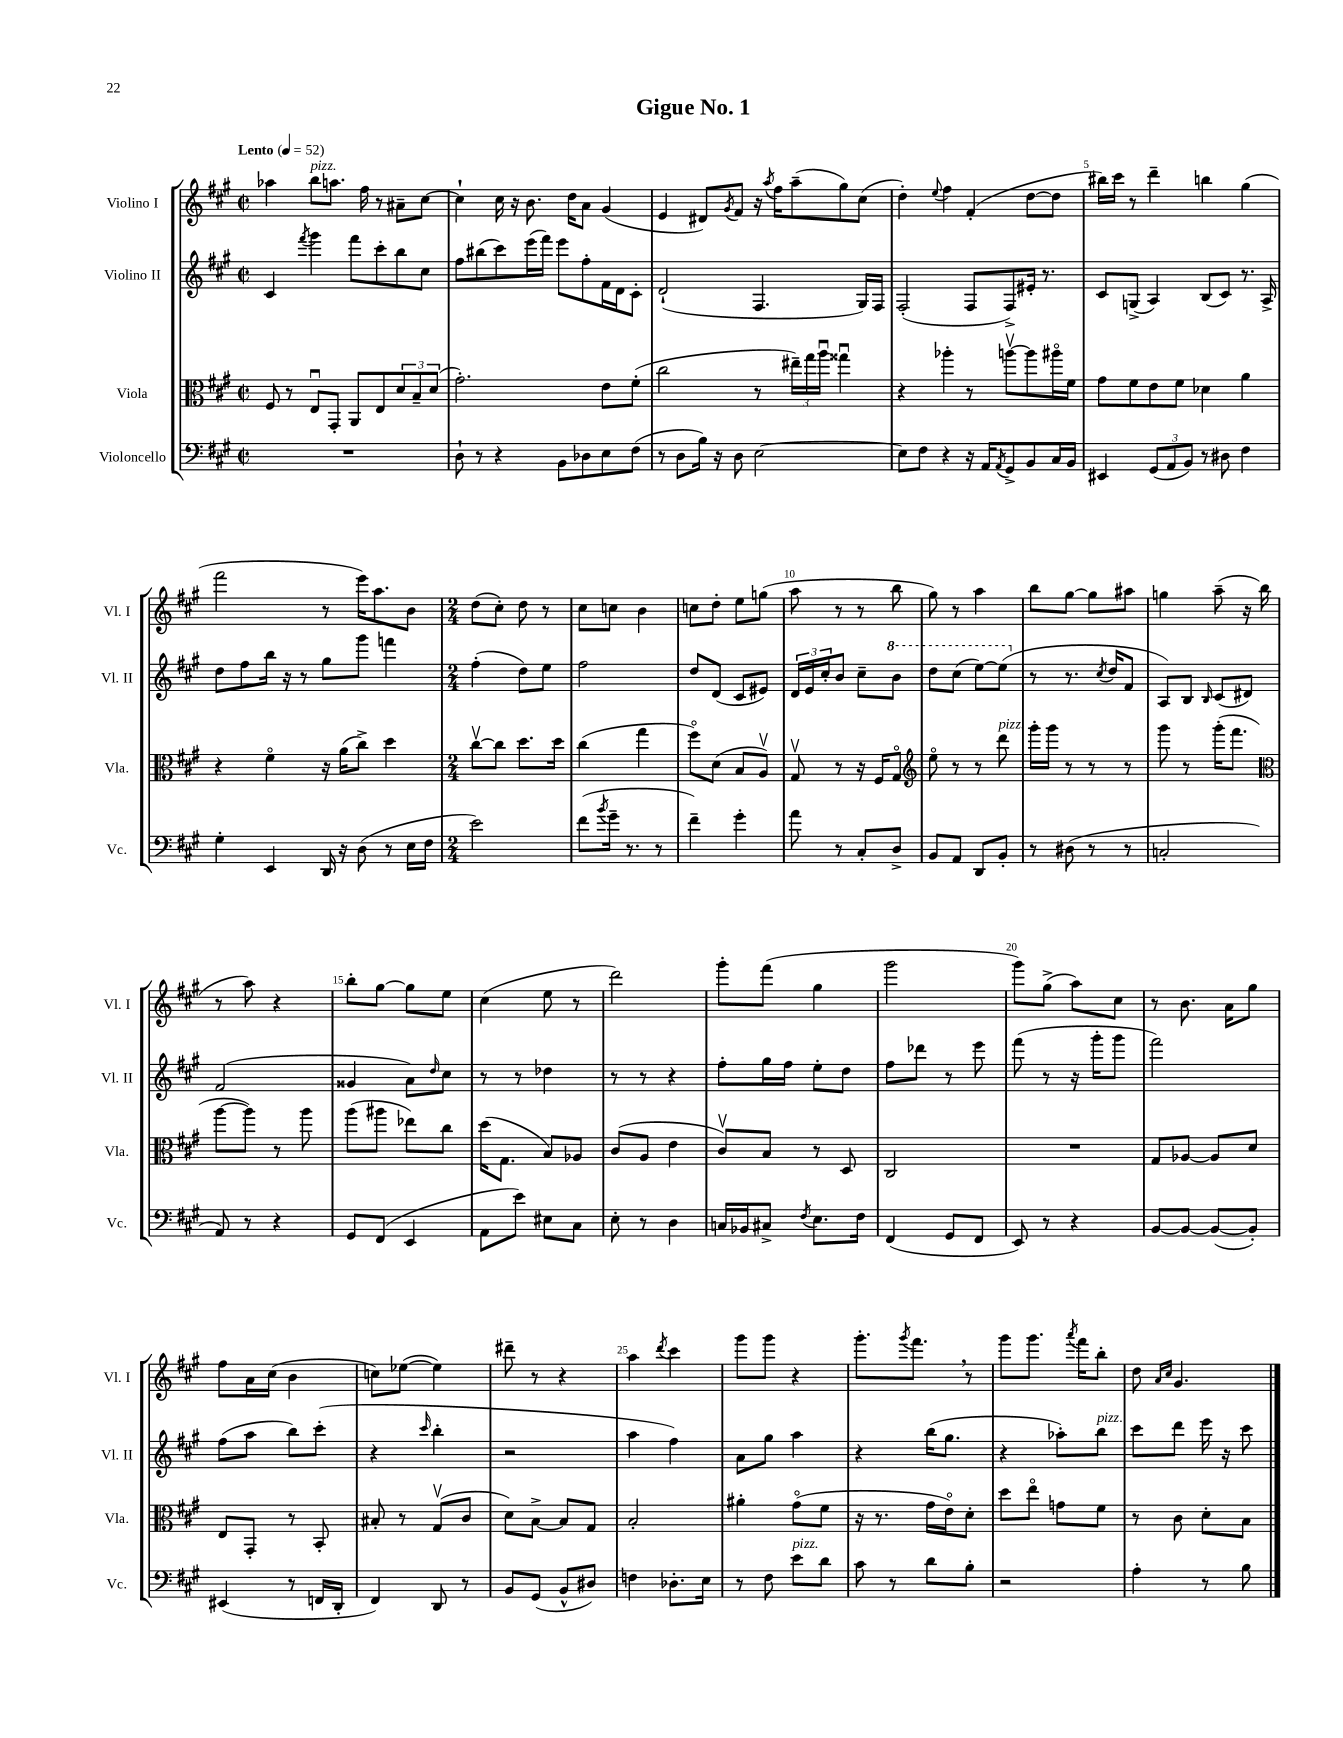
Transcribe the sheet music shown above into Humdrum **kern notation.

**kern	**kern	**kern	**kern
*part4	*part3	*part2	*part1
*staff4	*staff3	*staff2	*staff1
*I"Violoncello	*I"Viola	*I"Violino II	*I"Violino I
*I'Vc.	*I'Vla.	*I'Vl. II	*I'Vl. I
*clefF4	*clefC3	*clefG2	*clefG2
*k[f#c#g#]	*k[f#c#g#]	*k[f#c#g#]	*k[f#c#g#]
*M2/2	*M2/2	*M2/2	*M2/2
*met(c|)	*met(c|)	*met(c|)	*met(c|)
*MM52	*MM52	*MM52	*MM52
=1	=1	=1	=1
!	!	!	!LO:TX:a:B:t=Lento
1r	8F#/	4c#/	4aa-X\
.	8r	.	.
.	.	8qfff#/	.
!	!	!	!LO:TX:a:i:t=pizz.
.	8Eu/L	4ggg#\	8bb\L
.	8GG#'/J	.	8.aan\J
.	8AA/L	8fff#\L	.
.	.	.	16ff#\
.	8E/	8ccc#'\	8r
.	12d/	8bb\	8a#X~\L
.	12B~/	.	.
.	.	8cc#\J	[8cc#\J
.	(12d/J	.	.
=2	=2	=2	=2
8D`\	2.g#'\)	8ff#\L	4cc#`\]
8r	.	(8bb#X\	.
4r	.	8ccc#\)	16cc#\
.	.	.	16r
.	.	(16eee\L	8.b\
.	.	16fff#\JJ)	.
8BB\L	.	8eee\L	.
.	.	.	16dd\KL
8D-X\	.	8ff#'\	8a\J
8E\	8e\L	16f#\L	(4g#/
.	.	16d\J	.
(8F#\J	(8f#'\J	8c#'\J	.
=3	=3	=3	=3
8r	2cc#\	(2d`/	4e/
8D\L	.	.	.
16B\Jk)	.	.	8d#X/L)
16r	.	.	.
.	.	.	8qg#/
8D\	.	.	8f#/J
[2E\	8r	4.F#/	16r
.	.	.	8qaa/
.	.	.	16ff#\KL
.	24ee#X~\LL)	.	(8aa~\
.	24gg#\	.	.
.	24aau\JJ	.	.
.	4gg##Xu\	.	8gg#\)
.	.	16G#/LL)	(8cc#\J
.	.	16F#/JJ	.
=4	=4	=4	=4
8E\L]	4r	(2F#'/	4dd'\)
8F#\J	.	.	.
.	.	.	8qqee/
4r	4aa-X'\	.	4ff#\
16r	8r	8F#/L	(4f#'/
16AA/KL	.	.	.
8qAA/	.	.	.
8GG#^/	[8aanv\L	8F#^/)	.
8BB/	8aa\]	16e#X'/Jk	[8dd\L
.	.	8.r	.
16C#/L	16aa#X\L	.	8dd\J]
16BB/JJ	16f#\JJ	.	.
=5	=5	=5	=5
4EE#X/	8g#\L	8c#/L	16bb#X\LL)
.	.	.	16ccc#\JJ
.	8f#\	(8Gn^/J	8r
(12GG#/L	8e\	4A/)	4ddd~\
12AA/	.	.	.
.	8f#\J	.	.
12BB/J)	.	.	.
8r	4d-X\	(8B/L	4bbn\
8D#X\	.	8c#/J)	.
4F#\	4a\	8.r	(4gg#\
.	.	16A^/	.
!!LO:LB:g=z
=6	=6	=6	=6
4G#'\	4r	8dd\L	2fff#\
.	.	8ff#\	.
4EE/	4f#\	16bb\Jk	.
.	.	16r	.
.	.	8r	.
16DD/	16r	8gg#\L	8r
16r	(16a\KL	.	.
(8D\	8cc#^\J)	8ggg#\J	16eee\KL)
.	.	.	8.aa\
8r	4dd\	4fffn\	.
16E\LL	.	.	8b\J
16F#\JJ	.	.	.
=7	=7	=7	=7
*M2/4	*M2/4	*M2/4	*M2/4
2e\)	[8cc#v\L	(4ff#'\	(8dd\L
.	8cc#\J]	.	8cc#'\J)
.	8.dd\L	8dd\L)	8dd\
.	.	8ee\J	8r
.	16dd\Jk	.	.
=8	=8	=8	=8
(8f#\L	(4cc#\	2ff#\	8cc#\L
8qb/	.	.	.
16g#~\Jk	.	.	8ccn\J
8.r	.	.	.
.	4gg#\	.	4b\
8r	.	.	.
=9	=9	=9	=9
4f#~\)	8ff#\L)	8dd/L	8ccn\L
.	(8d\J	(8d/J	8dd'\J
4g#'\	8B/L	8c#/L	8ee\L
.	8Av/J)	8e#X/J)	(8ggn\J
=10	=10	=10	=10
8a\	8G#v/	24d/LL	8aa\
.	.	24e/	.
.	.	24cc#'/J	.
8r	8r	8b/J	8r
8C#'/L	16r	8cc#~\L	8r
.	16F#/KL	.	.
*	*	*8va	*
8D^/J	8G#/J	8bb\J	8bb\
=11	=11	=11	=11
*	*clefG2	*	*
8BB/L	8ee\	8ddd\L	8gg#\)
8AA/J	8r	(8ccc#\J	8r
8DD/L	8r	[8eee\L)	4aa\
!	!LO:TX:a:i:t=pizz.	!	!
8BB'/J	8ddd\	(8eee\J]	.
=12	=12	=12	=12
*	*	*X8va	*
8r	16ggg#'\LL	8r	8bb\L
.	16ggg#\JJ	.	.
(8D#X\	8r	8.r	[8gg#\J
8r	8r	.	8gg#\L]
.	.	8qcc#/	.
.	.	16dd/KL	.
8r	8r	8f#/J	8aa#X\J
=13	=13	=13	=13
2Cn'/	8ggg#\	8A/L)	4ggn\
.	8r	8B/J	.
.	.	16qqB/	.
.	(16ggg#'\KL	(8c#/L	(8aa~\
.	8.fff#\J	.	.
.	.	8d#X/J)	16r
.	.	.	16bb\
!!LO:LB:g=z
=14	=14	=14	=14
*	*clefC3	*	*
8AA/)	[8aa\L	(2f#/	8r
8r	8aa\J])	.	8aa\)
4r	8r	.	4r
.	8aa\	.	.
=15	=15	=15	=15
8GG#/L	(8aa\L	4g##X/	8bb'\L
(8FF#/J	8aa#X\J	.	[8gg#\J
4EE/	8ee-X\L)	8a\L)	8gg#\L]
.	.	16qqdd/	.
.	8cc#\J	8cc#\J	8ee\J
=16	=16	=16	=16
8AA\L	(16dd\KL	8r	(4cc#\
.	8.G#\J	.	.
8e\J)	.	8r	.
8E#X\L	8B/L)	4dd-X\	8ee\
8C#\J	8A-X/J	.	8r
=17	=17	=17	=17
8E'\	(8c#/L	8r	2ddd\)
8r	8A/J	8r	.
4D\	4e\	4r	.
=18	=18	=18	=18
16Cn/LL	8c#v/L)	8ff#'\L	8ggg#'\L
16BB-X/J	.	.	.
8C#X^/J	8B/J	16gg#\L	(8fff#\J
.	.	16ff#\JJ	.
8qF#/	.	.	.
8.E\L	8r	8ee'\L	4gg#\
.	8D/	8dd\J	.
16F#\Jk	.	.	.
=19	=19	=19	=19
(4FF#/	2C#/	8ff#\L	2ggg#\
.	.	8ddd-X\J	.
8GG#/L	.	8r	.
8FF#/J	.	8eee\	.
=20	=20	=20	=20
8EE/)	2r	(8fff#\	8ggg#\L)
8r	.	8r	(8gg#^\J
4r	.	16r	8aa\L)
.	.	16ggg#'\KL	.
.	.	8ggg#\J	8cc#\J
=21	=21	=21	=21
[8BB/L	8G#/L	2fff#\)	8r
8BB/J_	[8A-X/J	.	8.b\
(8BB/L_	8A-/L]	.	.
.	.	.	16a\KL
8BB'/J])	8d/J	.	8gg#\J
!!LO:LB:g=z
=22	=22	=22	=22
(4EE#X/	8E/L	(8ff#\L	8ff#\L
.	8GG#'/J	8aa\J	16a\L
.	.	.	(16cc#\JJ
8r	8r	8bb\L)	4b\
16FFn/LL	8BB'/	(8ccc#'\J	.
16DD'/JJ	.	.	.
=23	=23	=23	=23
4FF#/)	8B#X'/	4r	8ccn\L)
.	8r	.	([8ee-X\J
.	.	16qqccc#/	.
8DD/	(8G#v/L	4bb'\	4ee-\])
8r	8c#/J	.	.
=24	=24	=24	=24
8BB/L	8d\L)	2r	8ddd#X~\
(8GG#/J	[8B^\J	.	8r
8BB^^/L	8B/L]	.	4r
8D#X/J)	8G#/J	.	.
=25	=25	=25	=25
4Fn\	2B'/	4aa\	4aa\
.	.	.	8qddd/
8.D-X'\L	.	4ff#\)	4ccc#\
16E\Jk	.	.	.
=26	=26	=26	=26
8r	4a#X'\	8a\L	8ggg#\L
8F#\	.	8gg#\J	8ggg#\J
!LO:TX:a:i:t=pizz.	!	!	!
8e\L	(8g#\L	4aa\	4r
8d\J	8f#\J	.	.
=27	=27	=27	=27
8c#\	16r	4r	8.ggg#'\L
.	8.r	.	.
8r	.	.	.
.	.	.	8qggg#/
.	.	.	8.fff#,\J
8d\L	16g#\LL	(16bb\KL	.
.	16e\J)	8.gg#\J	.
8B'\J	8d'\J	.	8r
=28	=28	=28	=28
2r	8dd\L	4r	8ggg#\L
.	8ee\J	.	8.ggg#\J
.	8gn\L	8aa-X'\L)	.
.	.	.	8qaaa/
.	.	.	16fff#\KL
!	!	!LO:TX:a:i:t=pizz.	!
.	8f#\J	8bb\J	8bb'\J
=29	=29	=29	=29
4A'\	8r	8ccc#\L	8dd\
.	.	.	16qqa/LL
.	.	.	16qqcc#/JJ
.	8c#\	8ddd\J	4.g#/
8r	8d'\L	16eee\	.
.	.	16r	.
8B\	8B\J	8ccc#\	.
==	==	==	==
*-	*-	*-	*-
